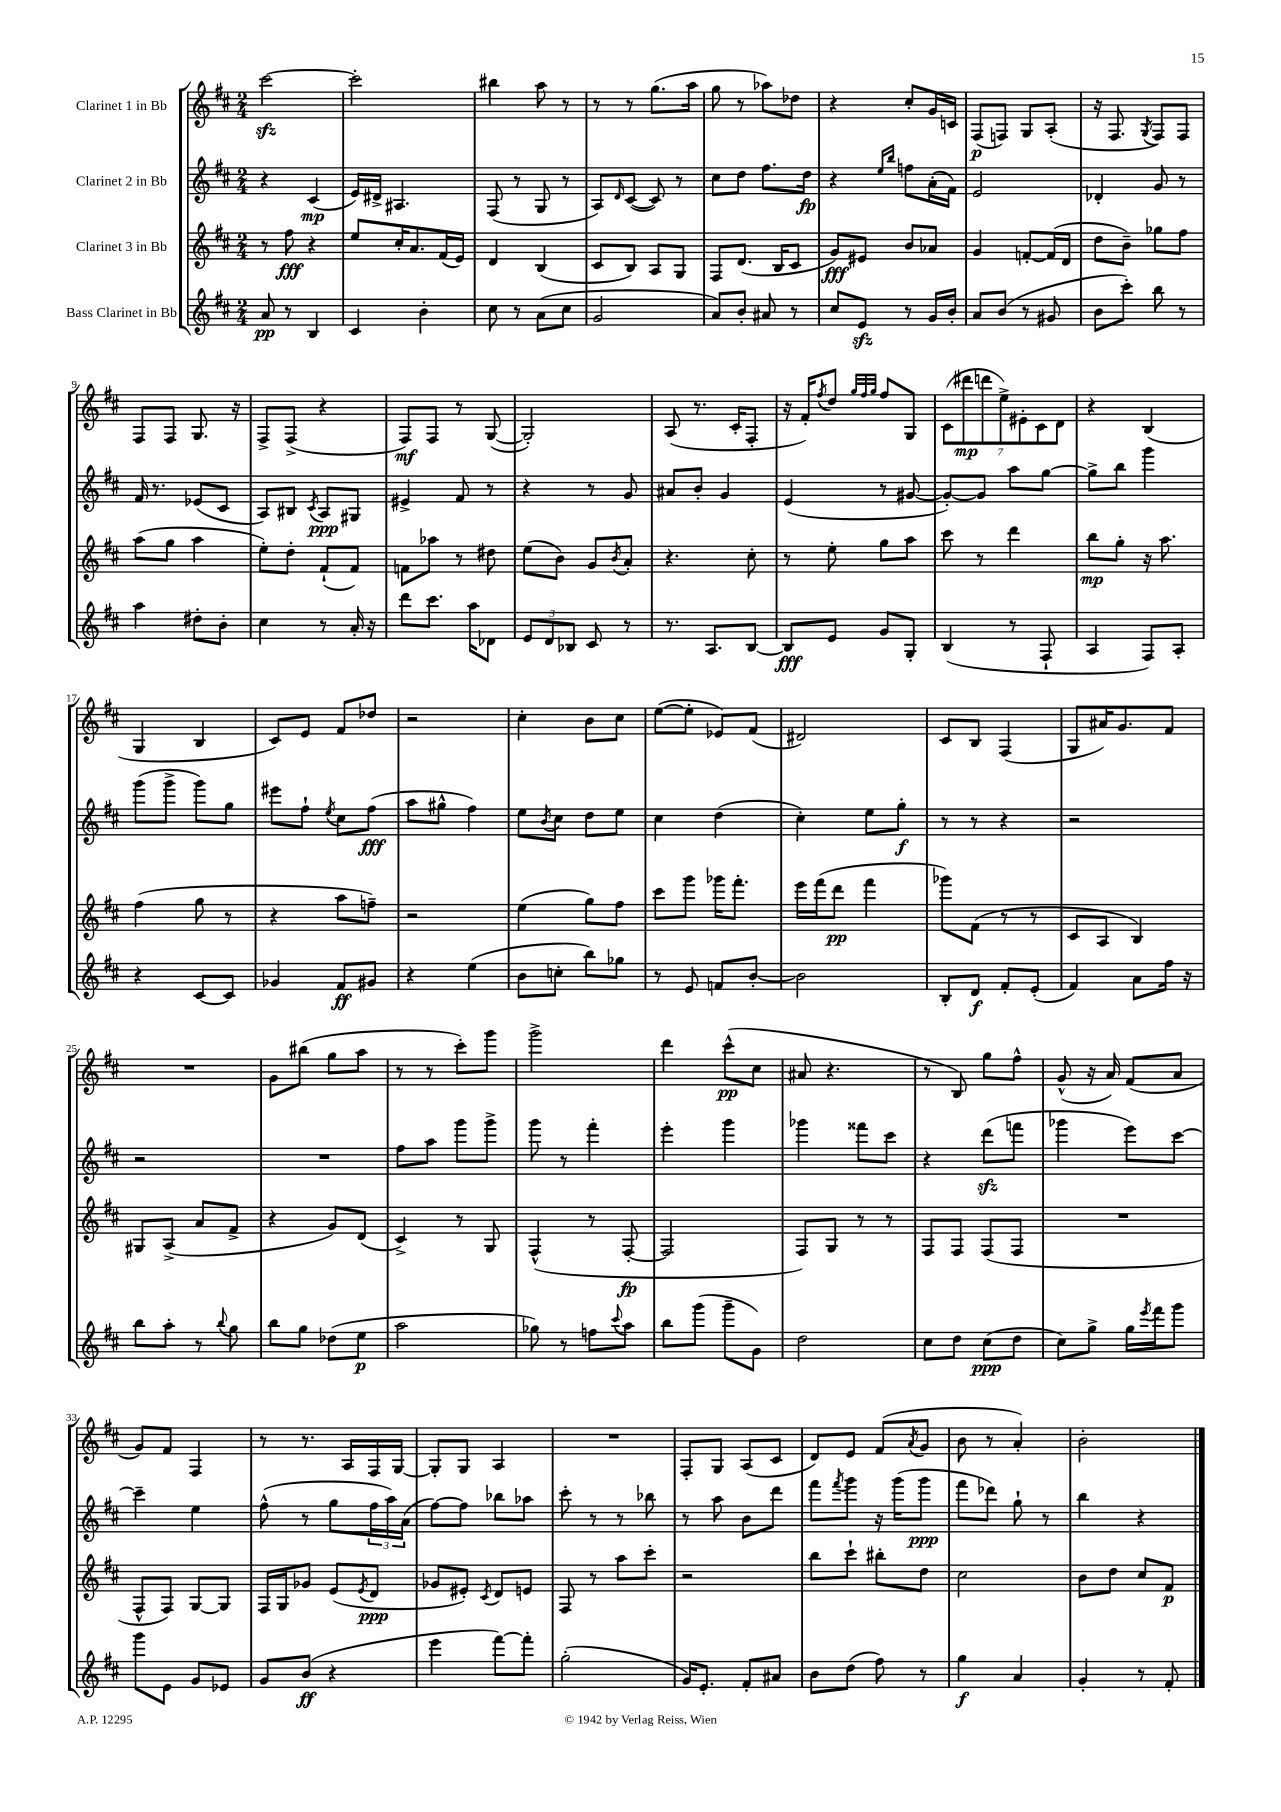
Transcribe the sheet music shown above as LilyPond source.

<<
\new StaffGroup <<
\new Staff = "s0" \with { instrumentName = "Clarinet 1 in Bb" } {
    \clef treble \key d \major \numericTimeSignature \time 2/4
    cis'''2~\sfz |
    cis'''2-. |
    bis''4 a''8 r8 |
    r8 r8 g''8.( a''16 |
    g''8 r8 aes''8) des''8 |
    r4 cis''8-. g'16 c'16 |
    fis8\p( f8) g8 a8-.( |
    r16 fis8. \acciaccatura { g8 } fis8) fis8 |
    fis8 fis8 g8. r16 |
    fis8-> fis8->( r4 |
    fis8\mf) fis8 r8 g8~( |
    g2-.) |
    a8( r8. cis'16-. fis8-. |
    r16 fis'16-.) \acciaccatura { fis''8 } d''8 \grace { g''32 fis''32 g''32 } fis''8 g8 |
    \tuplet 7/4 { cis'8( dis'''8\mp d'''8 e''8->) eis'8-. cis'8 d'8 } |
    r4 b4( |
    g4 b4 |
    cis'8) e'8 fis'8 des''8 |
    r2 |
    cis''4-. b'8 cis''8 |
    e''8~( e''8-. ees'8) fis'8( |
    dis'2) |
    cis'8 b8 fis4( |
    g8 ais'16) g'8. fis'8 |
    R2 |
    g'8 bis''8( g''8 a''8 |
    r8 r8 cis'''8-.) g'''8 |
    g'''2-> |
    d'''4 cis'''8-^\pp( cis''8 |
    ais'8 r4. |
    r8 b8) g''8 fis''8-^ |
    g'8-^( r16 a'16) fis'8( a'8 |
    g'8) fis'8 fis4 |
    r8 r8. a16 fis16 g16~ |
    g8-. g8 a4 |
    R2 |
    fis8-. g8 a8( cis'8 |
    d'8) e'8 fis'8( \acciaccatura { a'8 } g'8 |
    b'8 r8 a'4-.) |
    b'2-. \bar "|." |
}
\new Staff = "s1" \with { instrumentName = "Clarinet 2 in Bb" } {
    \clef treble \key d \major \numericTimeSignature \time 2/4
    r4 cis'4\mp( |
    e'16) dis'16-> ais4. |
    fis8( r8 g8 r8 |
    a8) \grace { d'16 } cis'8~( cis'8) r8 |
    cis''8 d''8 fis''8. d''16\fp |
    r4 \grace { e''16 b''16 } f''8 a'16-.( fis'16) |
    e'2 |
    des'4-. g'8 r8 |
    fis'16 r8. ees'8( cis'8 |
    a8) bis8 \acciaccatura { cis'8 } a8\ppp gis8 |
    eis'4-> fis'8 r8 |
    r4 r8 g'8 |
    ais'8 b'8-. g'4 |
    e'4( r8 gis'8~ |
    gis'8~-.) gis'8 a''8 g''8~ |
    g''8-> b''8 g'''4 |
    g'''8( g'''8-> g'''8) g''8 |
    eis'''8 fis''8-! \acciaccatura { e''8 } cis''8 fis''8\fff( |
    a''8 gis''8-^ fis''4) |
    e''8 \acciaccatura { b'8 } cis''8 d''8 e''8 |
    cis''4 d''4( |
    cis''4-.) e''8 g''8-.\f |
    r8 r8 r4 |
    r2 |
    r2 |
    R2 |
    fis''8 a''8 g'''8 g'''8-> |
    g'''8 r8 fis'''4-. |
    e'''4-. g'''4 |
    ges'''4 fisis'''8 cis'''8 |
    r4 d'''8\sfz( f'''8 |
    ges'''4 e'''8) cis'''8~ |
    cis'''4-- e''4 |
    fis''8-^( r8 g''8 \tuplet 3/2 { fis''16 a''16) a'16( } |
    fis''8~) fis''8 bes''8 aes''8 |
    cis'''8-. r8 r8 bes''8 |
    r8 a''8 b'8 d'''8 |
    fis'''8 \acciaccatura { fis'''8 } g'''8 r16 g'''16( g'''8\ppp |
    fis'''8 des'''8) g''8-! r8 |
    b''4 r4 \bar "|." |
}
\new Staff = "s2" \with { instrumentName = "Clarinet 3 in Bb" } {
    \clef treble \key d \major \numericTimeSignature \time 2/4
    r8 fis''8\fff r4 |
    e''8 cis''16-. a'8. fis'16( e'16) |
    d'4 b4( |
    cis'8 b8) a8 g8 |
    fis8 d'8.( b16 cis'8 |
    g'8\fff) eis'8 b'8 aes'8 |
    g'4 f'8~-. f'16( d'16 |
    d''8 b'8--) ges''8 fis''8 |
    a''8( g''8 a''4 |
    e''8-.) d''8-. fis'8-!( fis'8) |
    f'8 aes''8 r8 dis''8 |
    e''8( b'8) g'8 \acciaccatura { b'8 } a'8-. |
    r4. cis''8-. |
    r8 e''8-. g''8 a''8 |
    cis'''8 r8 d'''4 |
    b''8\mp g''8-. r16 a''8. |
    fis''4( g''8 r8 |
    r4 a''8 f''8--) |
    r2 |
    e''4( g''8) fis''8 |
    cis'''8 g'''8 ges'''16 fis'''8.-. |
    e'''16 fis'''16( d'''8\pp fis'''4 |
    ges'''8) fis'8( r8 r8 |
    cis'8 a8 b4) |
    gis8 a8->( a'8 fis'8-> |
    r4 g'8) d'8( |
    cis'4->) r8 g8 |
    fis4-^( r8 fis8~-.\fp |
    fis2 |
    fis8) g8 r8 r8 |
    fis8 fis8 fis8( fis8 |
    R2 |
    fis8-^ fis8) g8~ g8 |
    fis16 g16 ges'8 e'8( \acciaccatura { e'8 } d'8\ppp |
    ges'8 eis'8-.) \acciaccatura { cis'8 } d'8 e'8 |
    fis8 r8 a''8 cis'''8-. |
    r2 |
    b''8 cis'''8-! bis''8-. d''8 |
    cis''2 |
    b'8 d''8 cis''8 fis'8\p \bar "|." |
}
\new Staff = "s3" \with { instrumentName = "Bass Clarinet in Bb" } {
    \clef treble \key d \major \numericTimeSignature \time 2/4
    a'8\pp r8 b4 |
    cis'4 b'4-. |
    cis''8 r8 a'8( cis''8 |
    g'2 |
    a'8) b'8-. ais'8 r8 |
    cis''8 e'8\sfz r8 g'16 b'16-. |
    a'8 b'8( r8 gis'8 |
    b'8 cis'''8-.) b''8 r8 |
    a''4 dis''8-. b'8-. |
    cis''4 r8 a'16-. r16 |
    d'''8 cis'''8. a''16 des'8 |
    \tuplet 3/2 { e'8 d'8 bes8 } cis'8 r8 |
    r8. a8. b8~ |
    b8\fff e'8 g'8 g8-. |
    b4( r8 fis8-! |
    a4 fis8) a8-. |
    r4 cis'8~ cis'8 |
    ges'4 fis'8\ff gis'8 |
    r4 e''4( |
    b'8 c''8-. b''8) ges''8 |
    r8 e'8 f'8 b'8~-. |
    b'2 |
    b8-. d'8\f fis'8-. e'8-.( |
    fis'4) a'8 fis''16 r16 |
    b''8 a''8-. r8 \appoggiatura { b''8 } g''8 |
    b''8 g''8 des''8( e''8\p |
    a''2 |
    ges''8) r8 f''8 \appoggiatura { cis'''8 } a''8 |
    b''8 g'''8( g'''8-- g'8) |
    d''2 |
    cis''8 d''8 cis''8\ppp( d''8 |
    cis''8) g''8-> g''16 \acciaccatura { e'''8 } fis'''16 g'''8 |
    g'''8 e'8 g'8 ees'8 |
    g'8 b'8\ff( r4 |
    e'''4 fis'''8~) fis'''8-. |
    g''2-.( |
    g'16) e'8.-. fis'8-. ais'8 |
    b'8 d''8( fis''8) r8 |
    g''4\f a'4 |
    g'4-. r8 fis'8-. \bar "|." |
}
>>
>>
